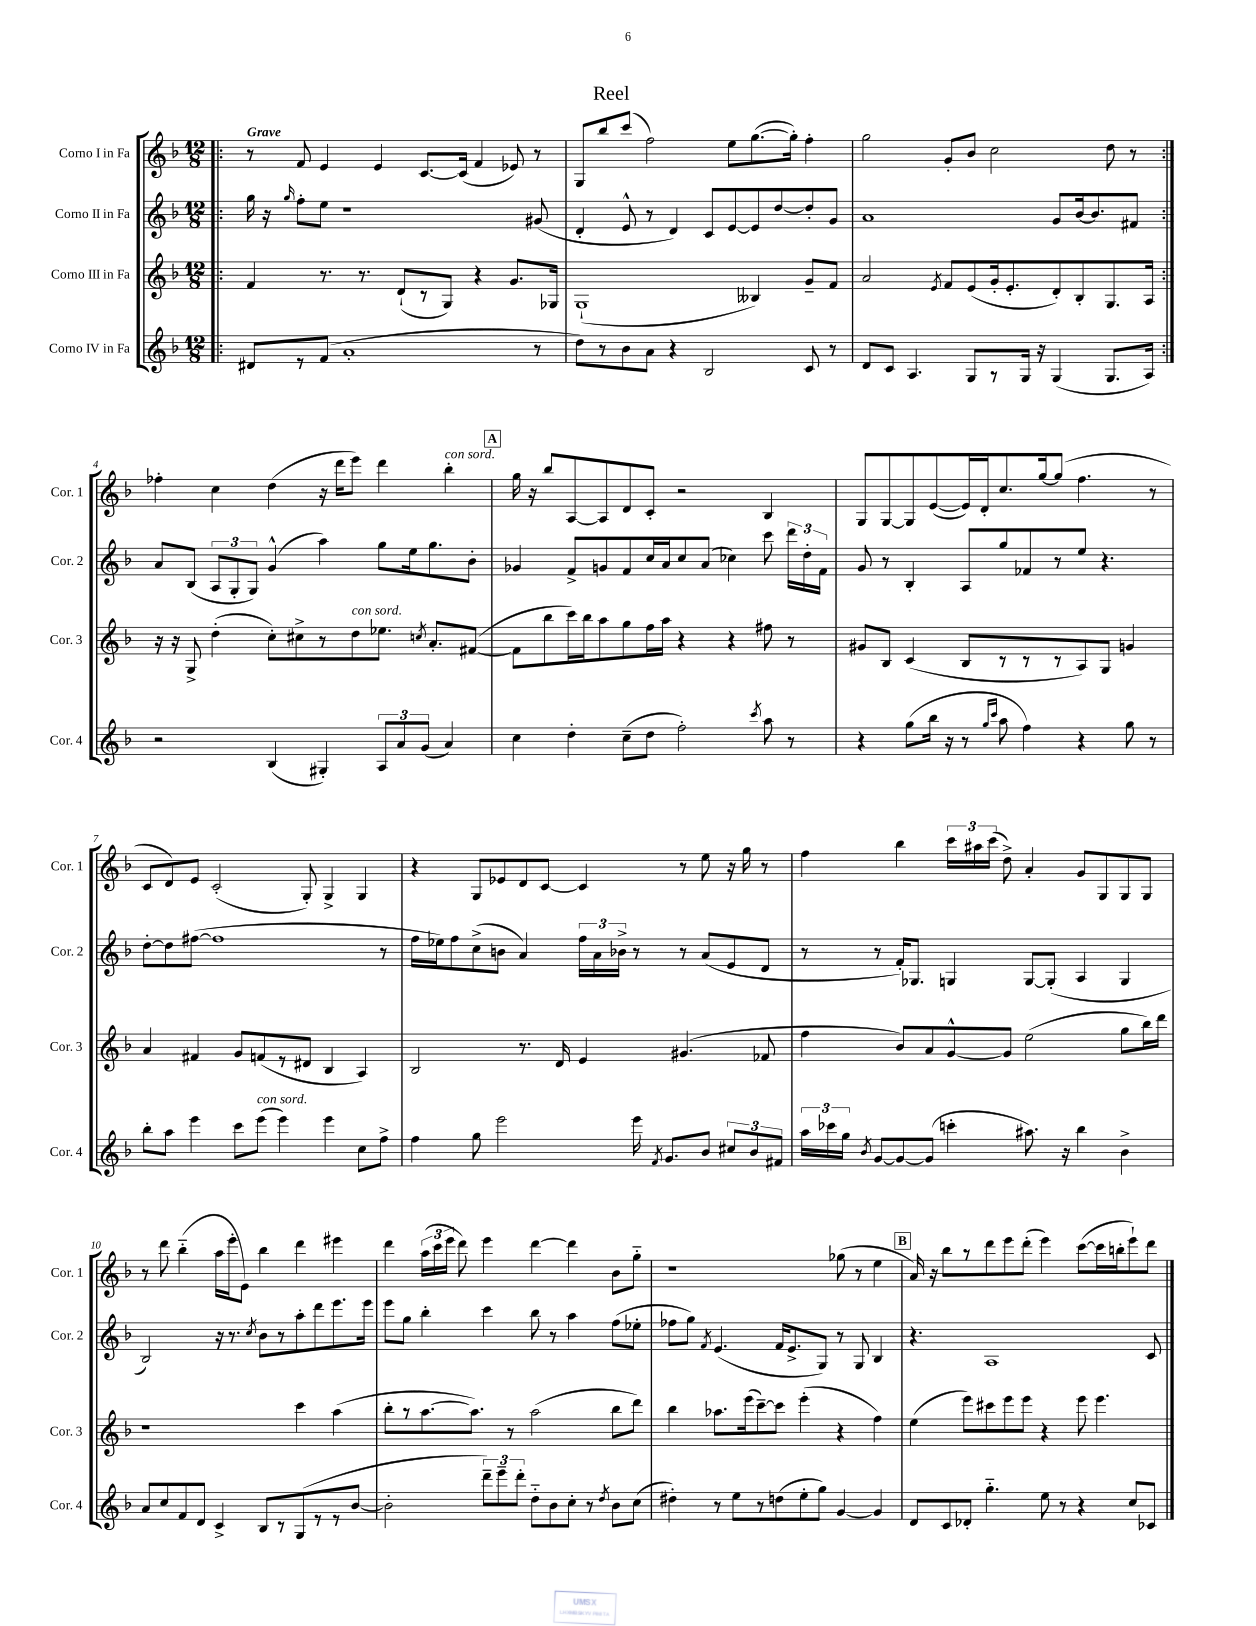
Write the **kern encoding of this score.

**kern	**kern	**kern	**kern
*part4	*part3	*part2	*part1
*staff4	*staff3	*staff2	*staff1
*I"Corno IV in Fa	*I"Corno III in Fa	*I"Corno II in Fa	*I"Corno I in Fa
*I'Cor. 4	*I'Cor. 3	*I'Cor. 2	*I'Cor. 1
*clefG2	*clefG2	*clefG2	*clefG2
*k[b-]	*k[b-]	*k[b-]	*k[b-]
*M12/8	*M12/8	*M12/8	*M12/8
=1!|:	=1!|:	=1!|:	=1!|:
!	!	!	!LO:TX:a:B:t=Grave
8d#X/L	4f/	16gg\	8r
.	.	16r	.
.	.	16qqgg/	.
8r	.	8ff'\L	8f/
(8f/J	8.r	8ee\J	4e/
1a'	.	1r	.
.	8.r	.	.
.	.	.	4e/
.	(8d`/L	.	.
.	8r	.	[8.c/L
.	8G/J)	.	.
.	.	.	(16c/Jk]
.	4r	.	4f/
.	8.g/L	.	8e-X/)
8r	.	(8g#X/	8r
.	16G-X/Jk	.	.
=2	=2	=2	=2
8dd\L)	(1G`	4d'/	8G/L
8r	.	.	8bb-/
8b-\	.	8e^^/	(8ccc/J
8a\J	.	8r	2ff\)
4r	.	4d/)	.
2B-/	.	8c/L	.
.	.	[8e/	8ee\L
.	4B--X/)	8e/]	([8.gg\
.	.	[8dd/	.
.	.	.	16gg'\Jk])
8c/	8g~/L	8dd'/]	4ff'\
8r	8f/J	8g/J	.
=3	=3	=3	=3
8d/L	2a/	1a	2gg\
8c/J	.	.	.
4.A/	.	.	.
.	8qe/	.	.
.	8f/L	.	8g'/L
8G/L	(8e/	.	8b-/J
8r	16g'/k	.	2cc\
.	8.e'/	.	.
16G/Jk	.	.	.
16r	.	.	.
(4G/	8d'/)	8g/L	.
.	8B-'/	[16b-/k	.
.	.	8.b-/]	.
8.G/L	8.G/	.	8dd\
.	.	8f#X/J	8r
16A/Jk)	16A/Jk	.	.
!!LO:LB:g=z
=4:|!	=4:|!	=4:|!	=4:|!
2r	16r	8a/L	4ff-X'\
.	16r	.	.
.	8G^/	(8B-/J	.
.	(4dd'\	12A/L	4cc\
.	.	12G'/	.
.	.	12G/J)	.
(4B-/	8cc'\L)	(4g^^/	(4dd\
.	8cc#X^\	.	.
4G#X'/)	8r	4aa\)	16r
.	.	.	16ddd\KL
!	!LO:TX:a:i:t=con sord.	!	!
.	8dd\	.	8eee\J)
12A/L	8.ee-X\J	8gg\L	4ddd\
12a/	.	.	.
.	.	16ee\k	.
(12g/J	.	.	.
.	8qccn/	.	.
.	8.a'/L	8.gg\	.
!	!	!	!LO:TX:a:i:t=con sord.
4a/)	.	.	4bb-'\
.	([8f#X/J	8b-'\J	.
!!LO:REH:place=s1:t=A
=5	=5	=5	=5
4cc\	8f#\L]	4g-X/	16gg\
.	.	.	16r
.	8bb-\	.	8bb-/L
4dd'\	16ccc\L)	8f^/L	[8A/
.	16bb-\J	.	.
.	8aa\	8gn/	8A/]
(8cc~\L	8gg\	8f/	8d/
8dd\J	16ff\L	16cc/L	8c'/J
.	16aa\JJ	16a/J	.
2ff'\)	4r	8cc/	2r
.	.	(8a/J	.
.	4r	4cc-X\)	.
8qccc/	.	.	.
8aa\	8ff#X\	8ccc\	4B-/
8r	8r	24ddd\LL	.
.	.	24dd'\	.
.	.	24f\JJ	.
=6	=6	=6	=6
4r	8g#X/L	8g/	8G/L
.	8B-/J	8r	[8G/
(8gg\L	(4c/	4B-'/	8G/]
16bb-\Jk	.	.	([8e/
16r	.	.	.
8r	8B-/L	8A/L	16e/L])
.	.	.	16d'/J
16qqgg/LL	.	.	.
16qqccc/JJ	.	.	.
8aa\	8r	8gg/	8.cc/
4ff\)	8r	8f-X/	.
.	.	.	[16gg/k
.	8r	8r	(8gg/J]
4r	8A/)	8ee/J	4.ff\
.	8G/J	4.r	.
8gg\	4gn/	.	.
8r	.	.	8r
!!LO:LB:g=z
=7	=7	=7	=7
8bb-'\L	4a/	[8dd'\L	8c/L
8aa\J	.	8dd\]	8d/)
4eee\	4f#X/	([8ff#X\J	8e/J
.	.	1ff#]	(2c'/
8ccc\L	8g/L	.	.
!LO:TX:a:i:t=con sord.	!	!	!
(8eee\J	(8fn/	.	.
4eee\)	8r	.	.
.	8d#X/J	.	8G'/)
4eee\	4B-/	.	4G^/
8cc\L	4A/)	.	4G/
8ff^\J	.	8r	.
=8	=8	=8	=8
4ff\	2B-/	16ff\LL	4r
.	.	16ee-X\J)	.
.	.	8ff\	.
8gg\	.	(8cc^\	8G/L
2eee\	.	8bn\J	8e-X/
.	8.r	4a/)	8d/
.	.	.	[8c/J
.	16d/	.	.
.	4e/	24ff\LL	4c/]
.	.	24a\	.
.	.	24b-X^\JJ	.
16eee\	.	8r	.
8qf/	.	.	.
8.g/L	.	.	.
.	(4.g#X/	8r	8r
8b-/J	.	(8a/L	8ee\
12cc#X/L	.	8e/	16r
.	.	.	16gg\
12b-/	.	.	.
.	8f-X/	8d/J	8r
12f#X/J	.	.	.
=9	=9	=9	=9
24aa\LL	4ff\	8r	4ff\
24ccc-X\	.	.	.
24gg\JJ	.	.	.
8qb-/	.	.	.
[8g/L	.	8r	.
8g/_	8b-/L)	16f'/KL)	4bb-\
.	.	8.G-X/J	.
(8g/J]	8a/	.	.
4cccn'\	[8g^^/	4Gn/	24ccc\LL
.	.	.	24aa#X\
.	.	.	(24ccc\JJ
.	8g/J]	.	8dd^\)
8.aa#X\)	(2ee\	[8G/L	4a'/
.	.	(8G'/J]	.
16r	.	.	.
4bb-\	.	4A/	8g/L
.	.	.	8G/
4b-^\	8gg\L	4G/	8G/
.	16bb-\L)	.	8G/J
.	16ddd\JJ	.	.
!!LO:LB:g=z
=10	=10	=10	=10
8a/L	1r	2B-/)	8r
8cc/	.	.	8ddd\
8f/	.	.	(4bb-\
8d/J	.	.	.
4c^/	.	16r	16aa\LL
.	.	8.r	16eee'\J
.	.	.	8e\J)
.	.	8qcc/	.
8B-/L	.	8b-\L	4bb-\
8r	.	8r	.
(8G/	4ccc\	8aa'\	4ddd\
8r	.	8ddd\	.
8r	(4aa\	8.eee\	4eee#X\
[8b-/J	.	.	.
.	.	16eee\Jk	.
=11	=11	=11	=11
2b-'\]	8bb-'\L	8eee\L	4ddd\
.	8r	8gg\J	.
.	[8.aa\	4bb-'\	(24aa\LL
.	.	.	24ccc\
.	.	.	24eee\JJ
.	.	.	8ddd\)
.	8.aa\J])	.	.
12ddd~\L)	.	4ccc\	4eee\
12eee~\	.	.	.
.	8r	.	.
12ddd'\J	.	.	.
8dd\L	(2aa\	8bb-\	[4ddd\
8b-\	.	8r	.
8cc'\J	.	4aa\	4ddd\]
8r	.	.	.
8qdd/	.	.	.
8b-\L	8bb-\L	(8ff\L	8b-\L
(8cc\J	8ddd\J)	8ee-X'\J	8gg\J
=12	=12	=12	=12
4dd#X'\)	4bb-\	8ff-X\L	1r
.	.	8gg\J)	.
.	.	8qf/	.
8r	8.aa-X\L	(4.e/	.
8ee\L	.	.	.
.	(16eee\k	.	.
8r	[8ccc~\)	.	.
(8ddn\	8ccc\J]	16f/KL	.
.	.	8.e^/	.
8ee'\	(4eee'\	.	.
8gg\J)	.	8G/J)	.
[4g/	4r	8r	(8gg-X\
.	.	8G/	8r
4g/]	4ff\)	4B-/	4ee\
!!LO:REH:place=s1:t=B
=13	=13	=13	=13
8d/L	(4ee\	4.r	16a/)
.	.	.	16r
8c/	.	.	8bb-\L
8d-X'/J	8eee\L)	.	8r
4.gg\	8ccc#X\	1A	8ddd\
.	8eee\	.	8eee\
.	8eee\J	.	(8ddd'\J
8ee\	4r	.	4eee\)
8r	.	.	.
4r	8eee\	.	([8ccc\L
.	4.eee\	.	16ccc\L]
.	.	.	16bbn'\J
8cc/L	.	.	8eee`\)
8c-X/J	.	8c/	8ddd\J
==	==	==	==
*-	*-	*-	*-
